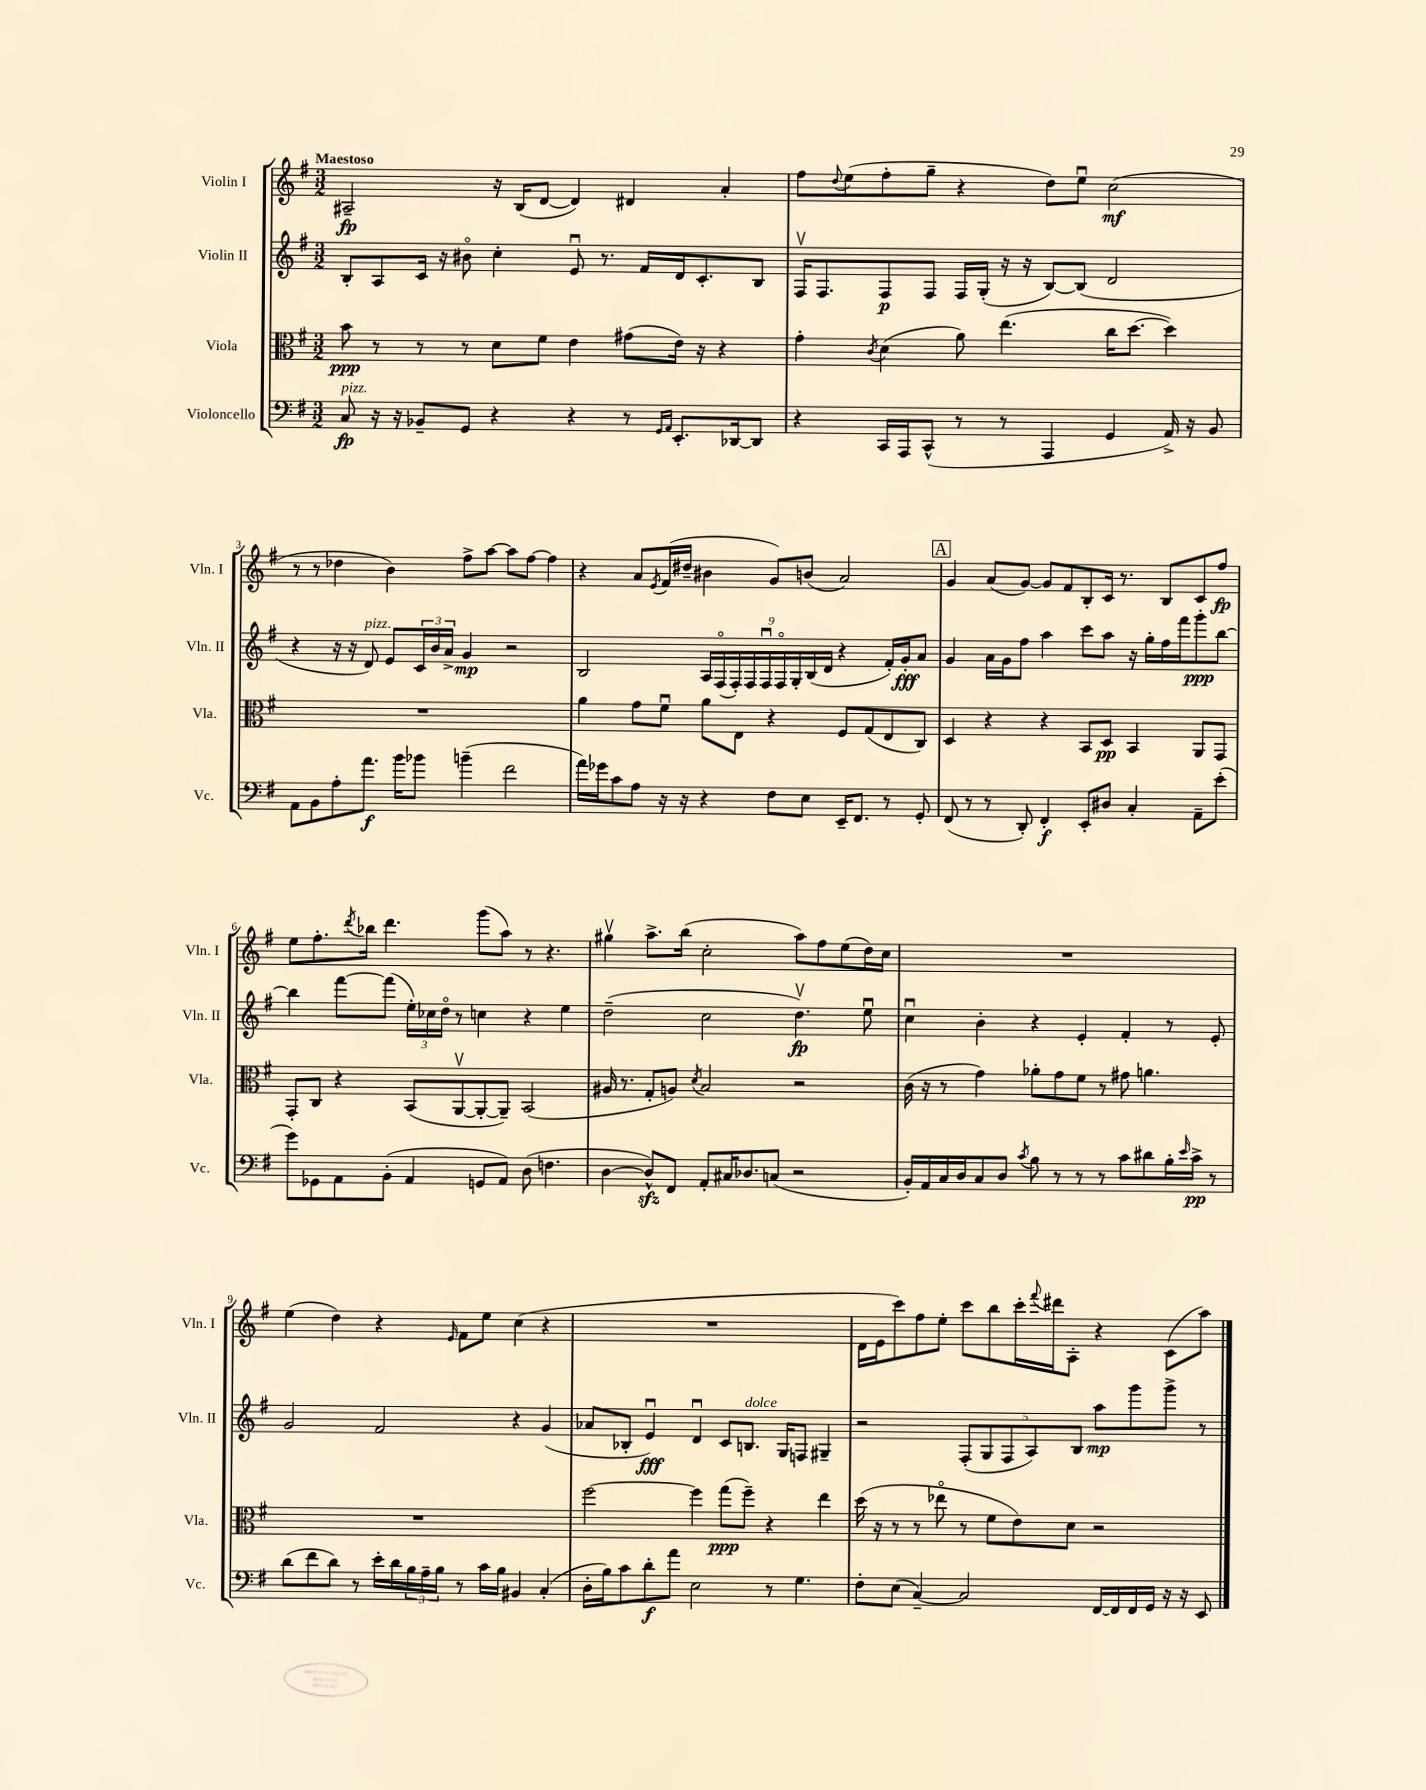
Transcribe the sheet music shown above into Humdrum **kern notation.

**kern	**dynam	**kern	**dynam	**kern	**dynam	**kern	**dynam
*part4	*part4	*part3	*part3	*part2	*part2	*part1	*part1
*staff4	*staff4	*staff3	*staff3	*staff2	*staff2	*staff1	*staff1
*I"Violoncello	*	*I"Viola	*	*I"Violin II	*	*I"Violin I	*
*I'Vc.	*	*I'Vla.	*	*I'Vln. II	*	*I'Vln. I	*
*clefF4	*	*clefC3	*	*clefG2	*	*clefG2	*
*k[f#]	*	*k[f#]	*	*k[f#]	*	*k[f#]	*
*M3/2	*	*M3/2	*	*M3/2	*	*M3/2	*
=1	=1	=1	=1	=1	=1	=1	=1
!	!	!	!	!	!	!LO:TX:a:B:t=Maestoso	!
!LO:TX:a:i:t=pizz.	!	!	!	!	!	!	!
8C/	fp	8b\	ppp	8B'/L	.	2A#X~/	fp
16r	.	8r	.	8A/	.	.	.
16r	.	.	.	.	.	.	.
8BB-X~/L	.	8r	.	16c/Jk	.	.	.
.	.	.	.	16r	.	.	.
8GG/J	.	8r	.	8b#X\	.	.	.
4r	.	8d\L	.	4cc'\	.	16r	.
.	.	.	.	.	.	(16B/KL	.
.	.	8f#\J	.	.	.	[8d/J	.
4r	.	4e\	.	8eu/	.	4d/])	.
.	.	.	.	8.r	.	.	.
8r	.	(8g#X\L	.	.	.	4d#X/	.
.	.	.	.	16f#/LL	.	.	.
16qqGG/LL	.	.	.	.	.	.	.
16qqAA/JJ	.	.	.	.	.	.	.
8.EE'/L	.	16e\Jk)	.	16d/J	.	.	.
.	.	16r	.	8.c'/	.	.	.
.	.	4r	.	.	.	4a'/	.
[16DD-X/k	.	.	.	.	.	.	.
8DD-/J]	.	.	.	8B/J	.	.	.
=2	=2	=2	=2	=2	=2	=2	=2
4r	.	4g'\	.	16F#v/KL	.	8ff#\L	.
.	.	.	.	8.F#/	.	.	.
.	.	.	.	.	.	8qqdd/	.
.	.	.	.	.	.	(8ee\	.
.	.	8qc/	.	.	.	.	.
16CC/LL	.	(4d\	.	8F#/	p	8ff#'\	.
16AAA/J	.	.	.	.	.	.	.
(8CC^^/J	.	.	.	8F#/J	.	8gg~\J	.
8r	.	8a\)	.	16F#/LL	.	4r	.
.	.	.	.	(16G'/JJ	.	.	.
8r	.	(4.ee\	.	16r	.	.	.
.	.	.	.	16r	.	.	.
4AAA/	.	.	.	[8B/L)	.	8dd\L)	.
.	.	.	.	(8B/J]	.	8eeu\J	.
4GG/	.	16cc\KL	.	2d/	.	(2cc\	mf
.	.	[8.dd\J	.	.	.	.	.
16AA^/)	.	4dd\])	.	.	.	.	.
16r	.	.	.	.	.	.	.
8BB/	.	.	.	.	.	.	.
!!LO:LB:g=z
=3	=3	=3	=3	=3	=3	=3	=3
8AA\L	.	1.r	.	4r	.	8r	.
8BB\	.	.	.	.	.	8r	.
8A'\	.	.	.	16r	.	4dd-X\	.
.	.	.	.	16r	.	.	.
!	!	!	!	!LO:TX:a:i:t=pizz.	!	!	!
8.a\J	f	.	.	8d/)	.	.	.
.	.	.	.	8e/L	.	4b\)	.
16b\KL	.	.	.	.	.	.	.
8b-X\J	.	.	.	24c/L	.	.	.
.	.	.	.	24b/	.	.	.
.	.	.	.	24a^/JJ	.	.	.
(4bn~\	.	.	.	4g/	mp	8ff#^\L	.
.	.	.	.	.	.	[8aa\J	.
2f#\	.	.	.	2r	.	8aa\L]	.
.	.	.	.	.	.	[8ff#\J	.
.	.	.	.	.	.	4ff#\]	.
=4	=4	=4	=4	=4	=4	=4	=4
16a\LL)	.	4a\	.	2B/	.	4r	.
16g-X\J	.	.	.	.	.	.	.
8c\	.	.	.	.	.	.	.
8A\J	.	8g\L	.	.	.	8a/L	.
.	.	.	.	.	.	8qe/	.
16r	.	8f#u\J	.	.	.	(16f#/L	.
16r	.	.	.	.	.	16dd#X~/JJ	.
4r	.	8a\L	.	18A/LL	.	4b#X\	.
.	.	.	.	(18F#/	.	.	.
.	.	.	.	18F#'/)	.	.	.
.	.	8E\J	.	.	.	.	.
.	.	.	.	18F#/	.	.	.
.	.	.	.	18F#u/	.	.	.
8F#\L	.	4r	.	.	.	8g/L)	.
.	.	.	.	18F#/	.	.	.
.	.	.	.	18G'/	.	.	.
8E\J	.	.	.	.	.	(8bn/J	.
.	.	.	.	(18B/	.	.	.
.	.	.	.	18d/JJ	.	.	.
16EE~/KL	.	8F#/L	.	4r	.	2a/)	.
8.FF#/J	.	.	.	.	.	.	.
.	.	(8G/	.	.	.	.	.
8r	.	8E/	.	16f#'/LL)	.	.	.
.	.	.	.	16g'/J	fff	.	.
8GG'/	.	8C/J)	.	8a/J	.	.	.
!!LO:REH:place=s1:t=A
=5	=5	=5	=5	=5	=5	=5	=5
(8FF#/	.	4D/	.	4g/	.	4g/	.
8r	.	.	.	.	.	.	.
8r	.	4r	.	16a\LL	.	(8a/L	.
.	.	.	.	16g\J	.	.	.
8DD'/)	.	.	.	8ff#\J	.	[8g/J)	.
4FF#'/	f	4r	.	4aa\	.	8g/L]	.
.	.	.	.	.	.	8f#/	.
8EE'/L	.	8BB/L	.	8ccc\L	.	8B'/	.
8D#X/J	.	8D/J	pp	8aa\J	.	16c/Jk	.
.	.	.	.	.	.	8.r	.
4C'/	.	4BB/	.	16r	.	.	.
.	.	.	.	16gg'\LL	.	.	.
.	.	.	.	16ff#\	.	8B/L	.
.	.	.	.	16fff#\J	.	.	.
8AA~\L	.	8AA/L	.	8ggg'\	ppp	8c/	.
(8e'\J	.	8GG/J	.	[8bb\J	.	8ff#/J	fp
!!LO:LB:g=z
=6	=6	=6	=6	=6	=6	=6	=6
8g\L)	.	8GG'/L	.	4bb\]	.	8ee\L	.
8GG-X\	.	8C/J	.	.	.	8.ff#'\	.
8AA\	.	4r	.	[8fff#\L	.	.	.
.	.	.	.	.	.	8qddd/	.
.	.	.	.	.	.	16bb-X\Jk	.
(8BB'\J	.	.	.	(8fff#\J]	.	4.ddd\	.
4AA/	.	(8BB/L	.	24ee'\LL)	.	.	.
.	.	.	.	24cc-X\	.	.	.
.	.	.	.	24dd\JJ	.	.	.
.	.	[8AAv/	.	8r	.	.	.
8GGn/L	.	8AA'/_	.	4ccn\	.	(8ggg\L	.
8AA/J)	.	8AA~/J])	.	.	.	8aa\J)	.
(8D\	.	(2BB/	.	4r	.	8r	.
4.Fn\	.	.	.	.	.	4.r	.
.	.	.	.	4ee\	.	.	.
=7	=7	=7	=7	=7	=7	=7	=7
[4D\	.	16A#X/	.	(2dd~\	.	4gg#Xv\	.
.	.	8.r	.	.	.	.	.
8Dzz^^/L])	.	8G'/L	.	.	.	8.aa^\L	.
8FF#/J	.	8An/J)	.	.	.	.	.
.	.	.	.	.	.	(16bb\Jk	.
.	.	8qd/	.	.	.	.	.
8AA'/L	.	2B/	.	2cc\	.	2cc'\	.
16C#X/K	.	.	.	.	.	.	.
8.D-X/	.	.	.	.	.	.	.
(8Cn/J	.	.	.	.	.	.	.
2r	.	2r	.	4.ddv\)	fp	8aa\L)	.
.	.	.	.	.	.	8ff#\	.
.	.	.	.	.	.	(8ee\	.
.	.	.	.	8eeu\	.	16dd\L)	.
.	.	.	.	.	.	16cc\JJ	.
=8	=8	=8	=8	=8	=8	=8	=8
16BB'/LL)	.	(16c\	.	4ccu\	.	1.r	.
16AA/	.	16r	.	.	.	.	.
16C/	.	8r	.	.	.	.	.
16D/J	.	.	.	.	.	.	.
8C/	.	4g\)	.	4b'\	.	.	.
8D/J	.	.	.	.	.	.	.
8qc/	.	.	.	.	.	.	.
8B\	.	8a-X'\L	.	4r	.	.	.
8r	.	8g\	.	.	.	.	.
8r	.	8f#\J	.	4e'/	.	.	.
8r	.	8r	.	.	.	.	.
8c\L	.	8g#X\	.	4f#'/	.	.	.
8d#X\	.	4.an\	.	.	.	.	.
16B'\L	.	.	.	8r	.	.	.
16qqe/	.	.	.	.	.	.	.
16c^\JJ	pp	.	.	.	.	.	.
8r	.	.	.	8e'/	.	.	.
!!LO:LB:g=z
=9	=9	=9	=9	=9	=9	=9	=9
(8d\L	.	1.r	.	2g/	.	(4ee\	.
8f#\	.	.	.	.	.	.	.
8d\J)	.	.	.	.	.	4dd\)	.
8r	.	.	.	.	.	.	.
16e'\LL	.	.	.	2f#/	.	4r	.
16d\	.	.	.	.	.	.	.
24B\	.	.	.	.	.	.	.
24A~\	.	.	.	.	.	.	.
24B\JJ	.	.	.	.	.	.	.
.	.	.	.	.	.	16qqe/	.
8r	.	.	.	.	.	8f#\L	.
16c\LL	.	.	.	.	.	8ee\J	.
16B\JJ	.	.	.	.	.	.	.
4BB#X/	.	.	.	4r	.	(4cc\	.
(4C'/	.	.	.	(4g/	.	4r	.
=10	=10	=10	=10	=10	=10	=10	=10
16D'\LL	.	[2ff#\	.	8a-X/L	.	1.r	.
16B\J)	.	.	.	.	.	.	.
8c\	.	.	.	8B-X'/J	.	.	.
8d'\	f	.	.	4eu/)	fff	.	.
8a\J	.	.	.	.	.	.	.
2E\	.	4ff#\]	.	4du/	.	.	.
.	.	(8gg\L	ppp	8c/L	.	.	.
!	!	!	!	!LO:TX:a:i:t=dolce	!	!	!
.	.	8ff#~\J)	.	8.Bn/J	.	.	.
8r	.	4r	.	.	.	.	.
.	.	.	.	16G/KL	.	.	.
4.G\	.	.	.	8Fn/J	.	.	.
.	.	4ee\	.	4G#X~/	.	.	.
=11	=11	=11	=11	=11	=11	=11	=11
8F#'\L	.	(16dd\	.	2r	.	16d\LL	.
.	.	16r	.	.	.	16e\J	.
(8E\J	.	8r	.	.	.	8ccc\)	.
[4C~/)	.	8r	.	.	.	8ff#\	.
.	.	8ee-X\	.	.	.	8ee'\J	.
2C/]	.	8r	.	(10F#'/L	.	8ccc\L	.
.	.	.	.	10G/	.	.	.
.	.	8f#\L	.	.	.	8bb\	.
.	.	.	.	10F#/	.	.	.
.	.	8e\)	.	.	.	16ccc'\L	.
.	.	.	.	10A/)	.	.	.
.	.	.	.	.	.	8qqfff#/	.
.	.	.	.	.	.	16ddd#X\J	.
.	.	8d\J	.	.	.	8A'\J	.
.	.	.	.	10B/J	.	.	.
[16FF#/LL	.	2r	.	8aa\L	mp	4r	.
16FF#/]	.	.	.	.	.	.	.
16FF#/	.	.	.	8ggg\	.	.	.
16GG/JJ	.	.	.	.	.	.	.
16r	.	.	.	8ggg^\J	.	(8c\L	.
16r	.	.	.	.	.	.	.
8EE/	.	.	.	8r	.	8aa\J)	.
==	==	==	==	==	==	==	==
*-	*-	*-	*-	*-	*-	*-	*-
